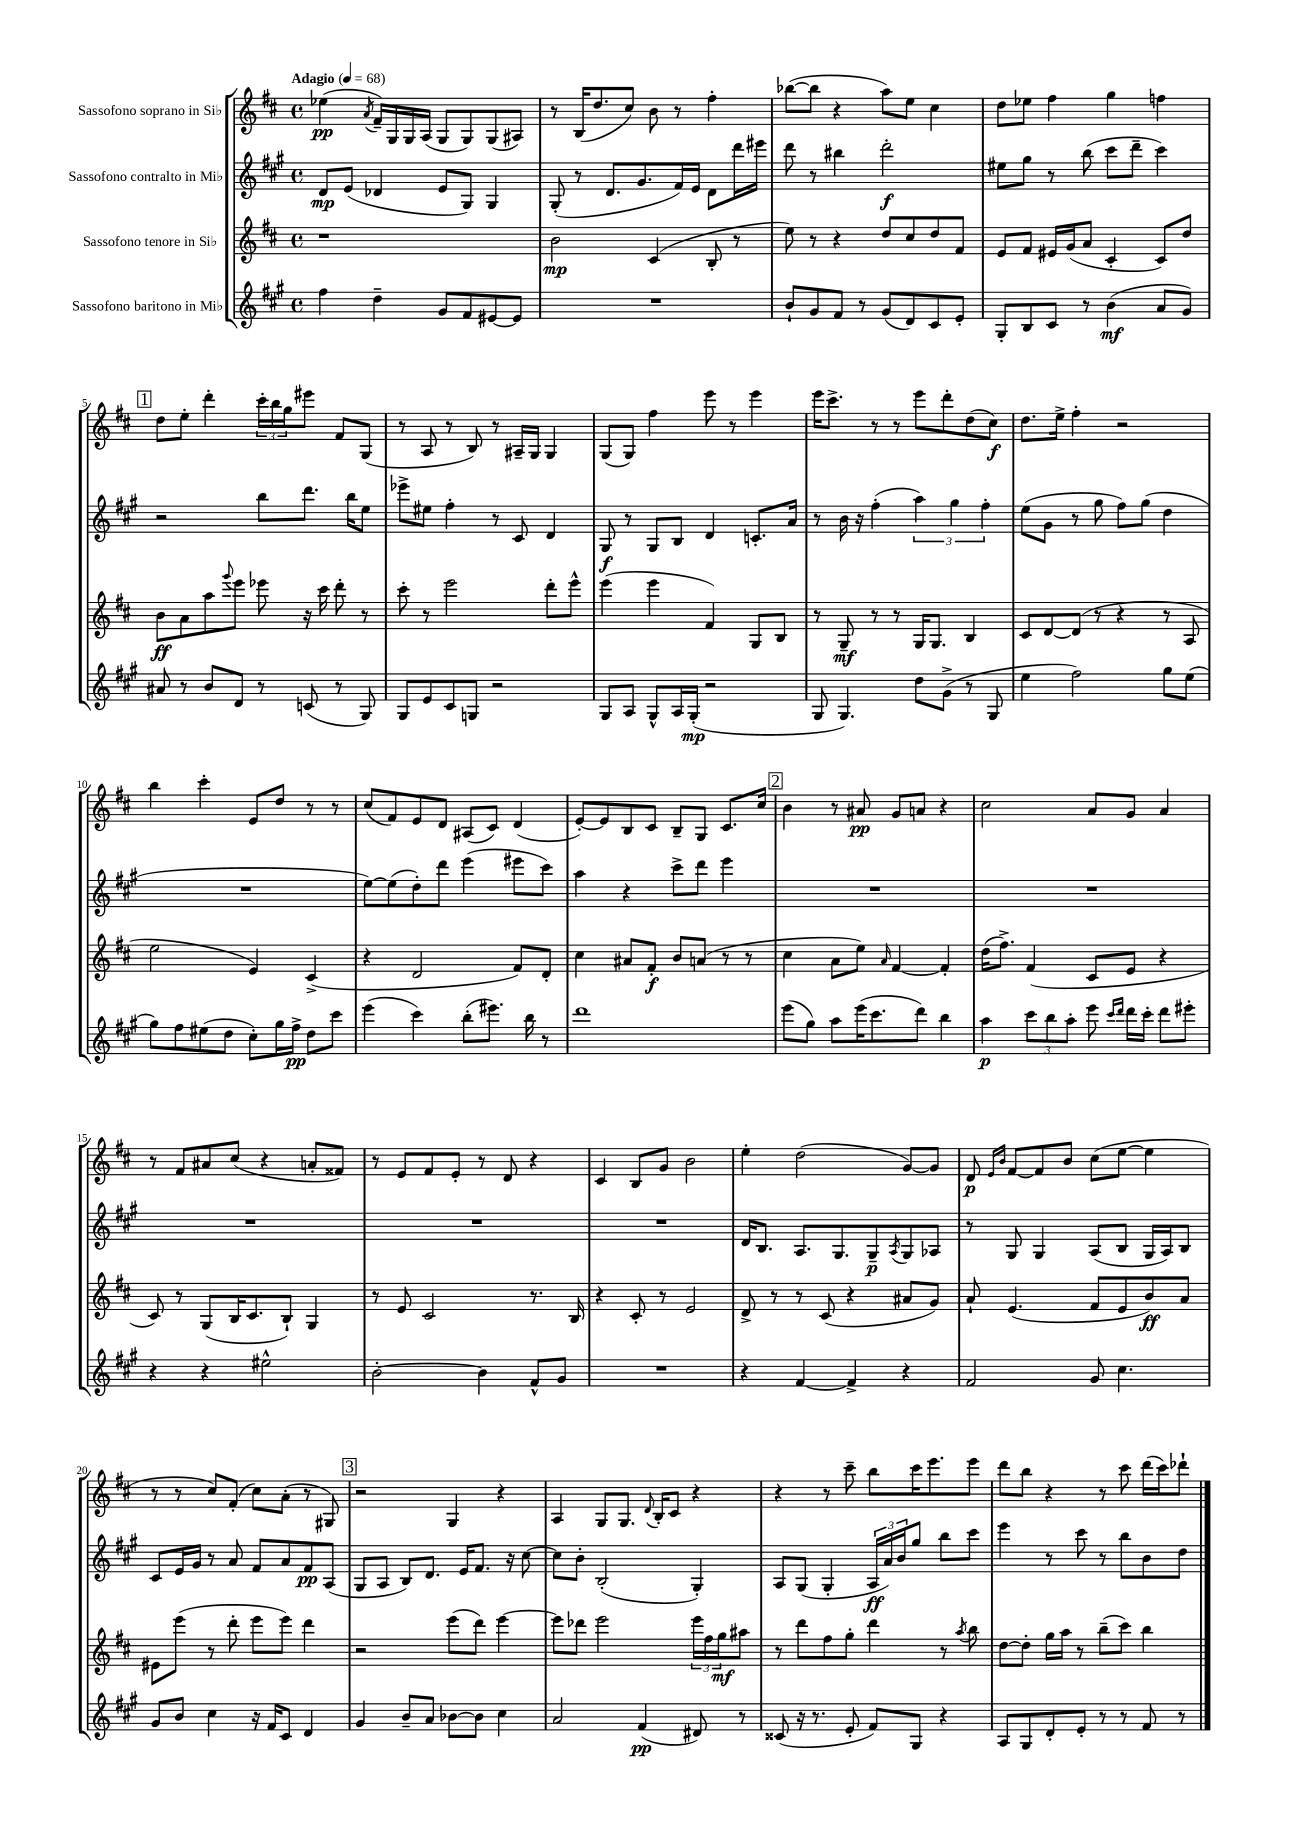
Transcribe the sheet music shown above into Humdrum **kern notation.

**kern	**kern	**kern	**kern
*staff4	*staff3	*staff2	*staff1
*clefG2	*clefG2	*clefG2	*clefG2
*k[f#c#g#]	*k[f#c#]	*k[f#c#g#]	*k[f#c#]
*M4/4	*M4/4	*M4/4	*M4/4
*met(c)	*met(c)	*met(c)	*met(c)
*MM68	*MM68	*MM68	*MM68
4ff#\	1r	8d/L	(4ee-\
.	.	(8e/J	.
.	.	.	8qa/
4dd~\	.	4d-/	16f#~/LL)
.	.	.	16G/
.	.	.	16G/
.	.	.	(16A/JJ
8g#/L	.	8e/L	8G/L
8f#/	.	8G#/J)	8G/)
[8e#/	.	4G#/	(8G/
8e#/]J	.	.	8A#/J)
=	=	=	=
1r	2b\	(8G#'/	8r
.	.	8r	(16B/LK
.	.	.	8.dd/
.	.	8.d/L	.
.	.	.	8cc#/J)
.	.	8.g#/	.
.	(4c#/	.	8b\
.	.	16f#/L)	8r
.	.	16e/JJ	.
.	8B'/	8d\L	4ff#'\
.	8r	16ddd\L	.
.	.	16eee#\JJ	.
=	=	=	=
8b`/L	8ee\)	8ddd\	([8bb-\L
8g#/	8r	8r	8bb-\]J
8f#/J	4r	4bb#\	4r
8r	.	.	.
(8g#/L	8dd/L	2ddd'\	8aa\L)
8d/)	8cc#/	.	8ee\J
8c#/	8dd/	.	4cc#\
8e'/J	8f#/J	.	.
=	=	=	=
8G#'/L	8e/L	8ee#\L	8dd\L
8B/	8f#/J	8gg#\J	8ee-\J
8c#/J	16e#/LL	8r	4ff#\
.	(16g/J	.	.
8r	8a/J	(8bb\	.
(4b\	4c#'/	8ccc#\L	4gg\
.	.	8ddd~\J	.
8a/L	8c#/L)	4ccc#\)	4ff\
8g#/J)	8dd/J	.	.
=	=	=	=
8a#/	8b\L	2r	8dd\L
8r	8a\	.	8ee'\J
8b/L	8aa\	.	4ddd'\
.	8qqggg/	.	.
8d/J	8eee\J	.	.
8r	8eee-\	8bb\L	24ccc#'\LL
.	.	.	24bb\
.	.	.	24gg\J
(8c/	16r	8.ddd\J	8eee#\J
.	16ccc#\	.	.
8r	8ddd'\	.	8f#/L
.	.	16bb\LK	.
8G#/)	8r	8ee\J	(8G/J
=	=	=	=
8G#/L	8ccc#'\	8eee-^\L	8r
8e/	8r	8ee#\J	8A/
8c#/	2eee\	4ff#'\	8r
8G/J	.	.	8B/)
2r	.	8r	8r
.	.	8c#/	16A#~/LL
.	.	.	16G/JJ
.	8ddd'\L	4d/	4G/
.	8eee^^\J	.	.
=	=	=	=
8G#/L	(4eee\	8G#/	(8G/L
8A/J	.	8r	8G/J)
8G#^^/L	4eee\	8G#/L	4ff#\
16A/L	.	8B/J	.
(16G#'/JJ	.	.	.
2r	4f#/)	4d/	8eee\
.	.	.	8r
.	8G/L	8.c'/L	4eee\
.	8B/J	.	.
.	.	16a/Jk	.
=	=	=	=
8G#/	8r	8r	16eee\LK
.	.	.	8.ccc#^\J
4.G#/)	8G~/	16b\	.
.	.	16r	.
.	8r	(4ff#'\	8r
.	8r	.	8r
8dd\L	16G/LK	6aa\)	8eee\L
.	8.G/J	.	.
(8g#^\J	.	.	8ddd'\
.	.	6gg#\	.
8r	4B/	.	(8dd\
.	.	6ff#'\	.
8G#/	.	.	8cc#\J)
=	=	=	=
4ee\	8c#/L	(8ee\L	8.dd\L
.	[8d/	8g#\J	.
.	.	.	16ee^\Jk
2ff#\)	(8d/]J	8r	4ff#'\
.	8r	8gg#\	.
.	4r	8ff#\L)	2r
.	.	(8gg#\J	.
8gg#\L	8r	4dd\	.
(8ee\J	8A/	.	.
=	=	=	=
8gg#\L)	2ee\	1r	4bb\
8ff#\	.	.	.
(8ee#\	.	.	4ccc#'\
8dd\J	.	.	.
8cc#'\L)	4e/)	.	8e/L
16gg#\L	.	.	8dd/J
16ff#^\JJ	.	.	.
8dd\L	(4c#^/	.	8r
8ccc#\J	.	.	8r
=	=	=	=
(4eee\	4r	[8ee\L)	(8cc#/L
.	.	(8ee\]	8f#/)
4ccc#\)	2d/	8dd'\)	8e/
.	.	8ddd\J	8d/J
(8bb'\L	.	(4eee\	(8A#/L
8.eee#\J)	.	.	8c#/J)
.	8f#/L)	8eee#\L	(4d/
16bb\	.	.	.
8r	8d'/J	8ccc#\J)	.
=	=	=	=
1ddd	4cc#\	4aa\	[8e'/L)
.	.	.	8e/]
.	8a#/L	4r	8B/
.	8f#'/J	.	8c#/J
.	8b/L	8ccc#^\L	8B~/L
.	(8a/J	8ddd\J	8G/J
.	8r	4eee\	8.c#/L
.	8r	.	.
.	.	.	16cc#/Jk
=	=	=	=
(8eee\L	4cc#\	1r	4b\
8gg#\J)	.	.	.
8aa\L	8a\L	.	8r
(16eee\K	8ee\J)	.	8a#/
8.ccc#\	.	.	.
.	16qqa/	.	.
.	[4f#/	.	8g/L
8ddd\J)	.	.	8a/J
4bb\	4f#'/]	.	4r
=	=	=	=
4aa\	(16dd\LK	1r	2cc#\
.	8.ff#^\J)	.	.
12ccc#\L	(4f#/	.	.
12bb\	.	.	.
12aa'\J	.	.	.
8eee\	8c#/L	.	8a/L
16qqccc#/LL	.	.	.
16qqddd/JJ	.	.	.
16ddd\LL	8e/J	.	8g/J
16ccc#'\JJ	.	.	.
8ddd\L	4r	.	4a/
8eee#'\J	.	.	.
=	=	=	=
4r	8c#/)	1r	8r
.	8r	.	8f#/L
4r	(8G/L	.	8a#/
.	16B/K	.	(8cc#/J
.	8.c#/	.	.
2ee#^^\	.	.	4r
.	8B`/J)	.	.
.	4G/	.	8a'/L
.	.	.	8f##/J)
=	=	=	=
[2b'\	8r	1r	8r
.	8e/	.	8e/L
.	2c#/	.	8f#/
.	.	.	8e'/J
4b\]	.	.	8r
.	.	.	8d/
8f#^^/L	8.r	.	4r
8g#/J	.	.	.
.	16B/	.	.
=	=	=	=
1r	4r	1r	4c#/
.	8c#'/	.	8B/L
.	8r	.	8g/J
.	2e/	.	2b\
=	=	=	=
4r	8d^/	16d/LK	4ee'\
.	.	8.B/J	.
.	8r	.	.
[4f#/	8r	8.A/L	(2dd\
.	(8c#/	.	.
.	.	8.G#/	.
4f#^/]	4r	.	.
.	.	8G#~/	.
.	.	8qA/	.
4r	8a#/L	8G#/	[8g/L)
.	8g/J)	8A-/J	8g/]J
=	=	=	=
2f#/	8a`/	8r	8d/
.	.	.	16qqe/LL
.	.	.	16qqb/JJ
.	(4.e/	8G#/	[8f#/L
.	.	4G#/	8f#/]
.	.	.	8b/J
8g#/	8f#/L	(8A/L	(8cc#\L
4.cc#\	8e/	8B/J	[8ee\J
.	8b/)	16G#/LL	4ee\]
.	.	16A/J)	.
.	8a/J	8B/J	.
=	=	=	=
8g#/L	8e#\L	8c#/L	8r
8b/J	(8eee\J	16e/L	8r
.	.	16g#/JJ	.
4cc#\	8r	8r	8cc#/L)
.	8ddd'\	8a/	(8f#'/J
16r	8eee\L	8f#/L	8cc#\L)
16f#/LK	.	.	.
8c#/J	8eee\J)	8a/	(8a'\J
4d/	4ddd\	8f#/	8r
.	.	(8A/J	8G#/)
=	=	=	=
4g#/	2r	8G#/L	2r
.	.	8A/J	.
8b~/L	.	8B/L)	.
8a/J	.	8.d/J	.
[8b-\L	(8eee\L	.	4G/
.	.	16e/LK	.
8b-\]J	8ddd\J)	8.f#/J	.
4cc#\	[4eee\	.	4r
.	.	16r	.
.	.	[8cc#\	.
=	=	=	=
2a/	8eee\]L	8cc#\]L	4A/
.	8ddd-\J	8b'\J	.
.	2eee\	(2B'/	8G/L
.	.	.	8.G/J
(4f#/	.	.	.
.	.	.	8qqd/
.	.	.	16B'/LK
.	.	.	8c#/J
8d#/)	24eee\LL	4G#'/)	4r
.	24ff#\	.	.
.	24gg\J	.	.
8r	8aa#\J	.	.
=	=	=	=
(8c##/	8r	8A/L	4r
16r	8ddd\L	(8G#/J	.
8.r	.	.	.
.	8ff#\	4G#'/	8r
8e'/	8gg'\J	.	8ccc#~\
8f#/L)	4ddd\	24A/LL	8bb\L
.	.	24a/)	.
.	.	24b/J	.
8G#/J	.	8gg#/J	16ccc#\K
.	.	.	8.eee\
4r	8r	8bb\L	.
.	8qaa/	.	.
.	8bb\	8ccc#\J	8eee\J
=	=	=	=
8A/L	[8dd\L	4eee\	8ddd\L
8G#/	8dd'\]J	.	8bb\J
8d'/	16gg\LL	8r	4r
.	16aa\JJ	.	.
8e'/J	8r	8ccc#\	.
8r	(8bb~\L	8r	8r
8r	8ccc#\J)	8bb\L	8ccc#\
8f#/	4bb\	8b\	(16ddd\LL
.	.	.	16ccc#\J)
8r	.	8dd\J	8ddd-`\J
==	==	==	==
*-	*-	*-	*-
